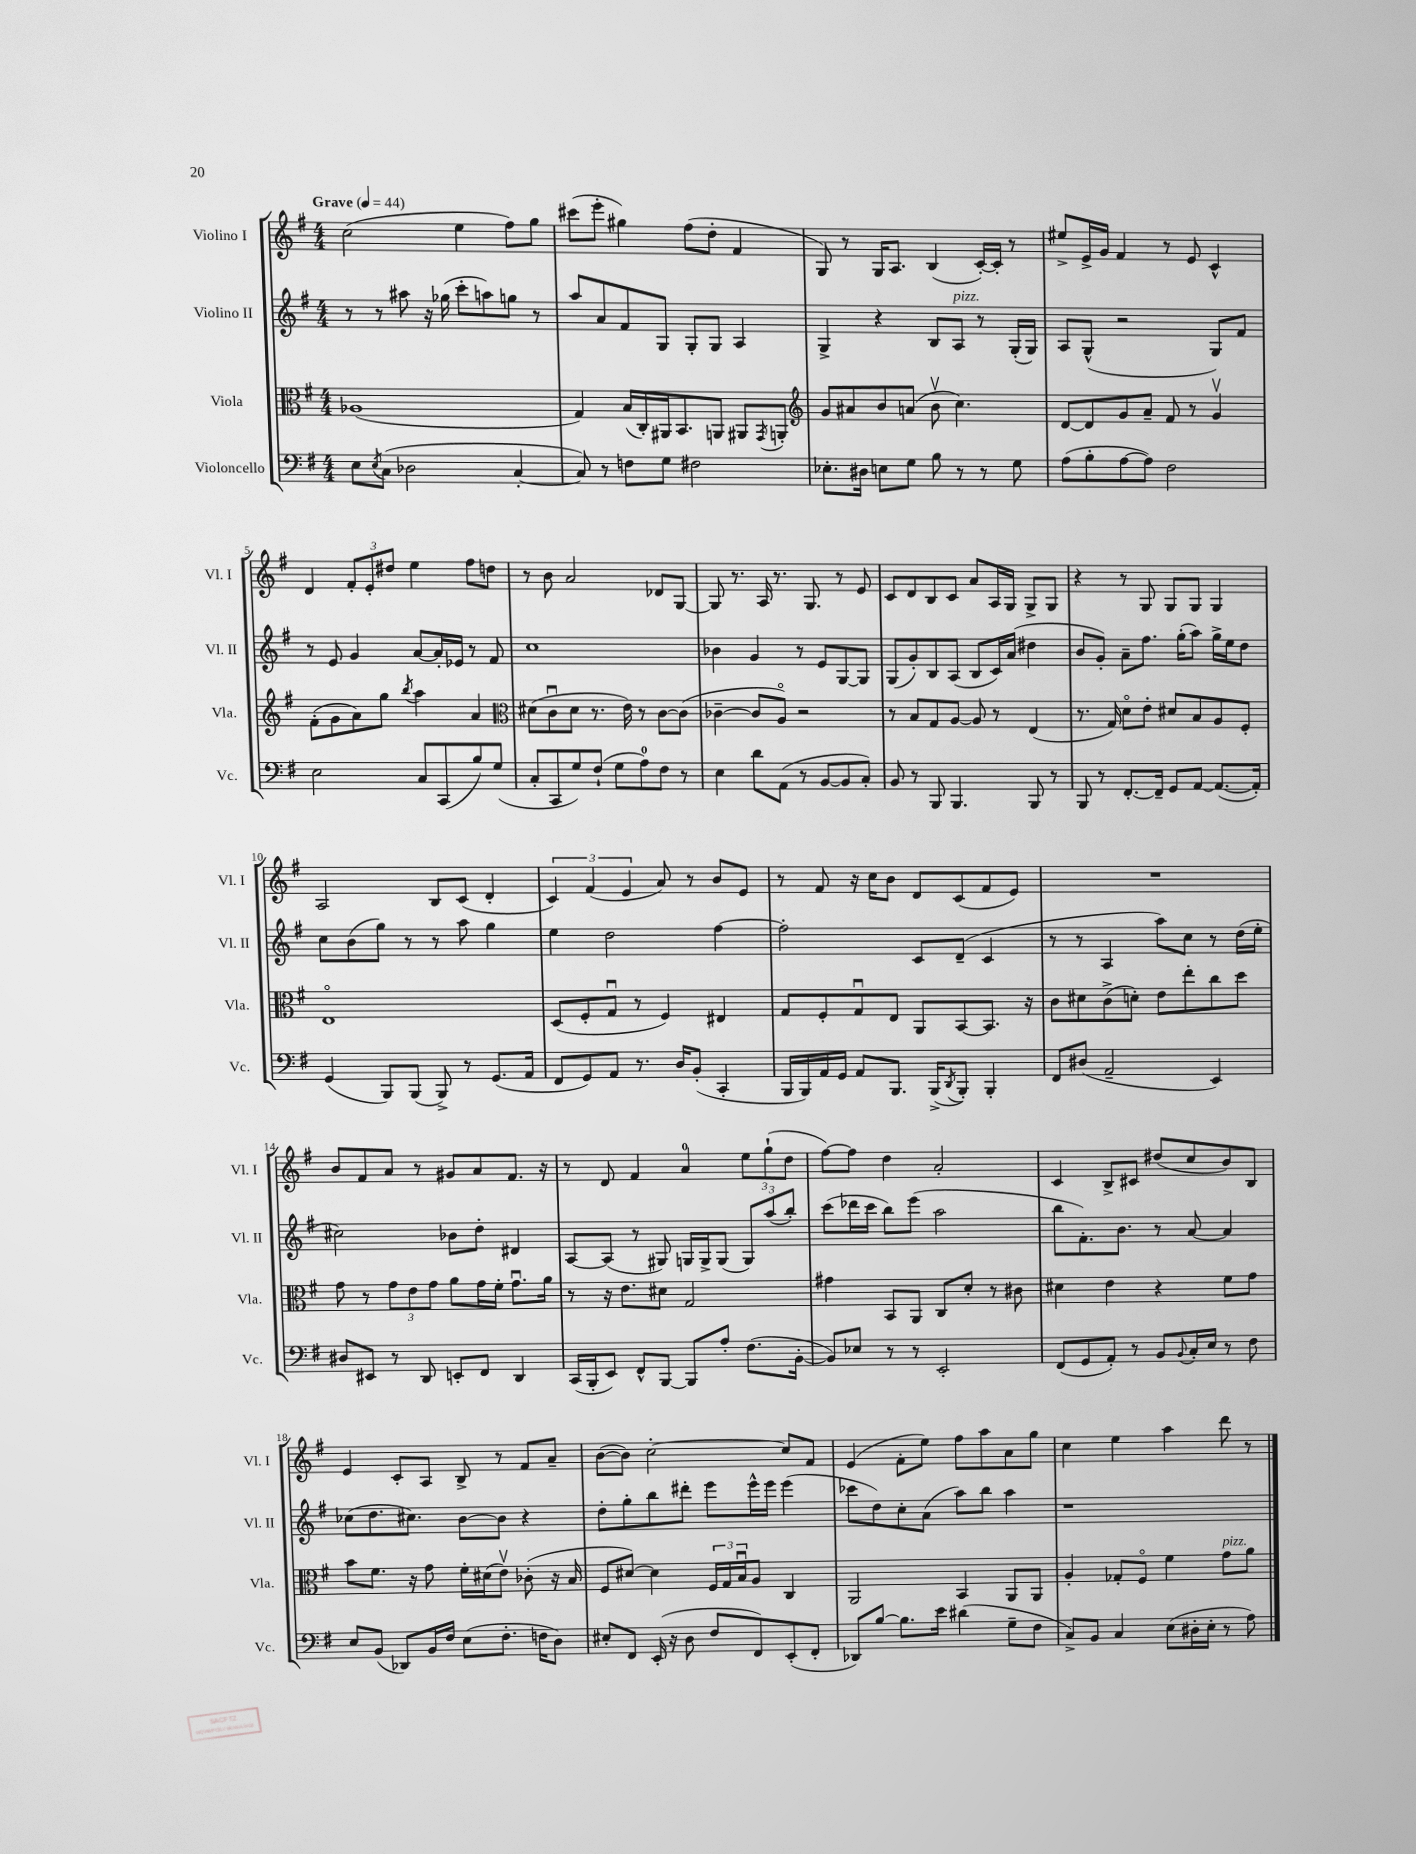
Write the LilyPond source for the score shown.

<<
\new StaffGroup <<
\new Staff = "s0" \with { instrumentName = "Violino I" shortInstrumentName = "Vl. I" } {
    \clef treble \key g \major \numericTimeSignature \time 4/4 \tempo "Grave" 4 = 44
    c''2( e''4 fis''8) g''8 |
    cis'''8( e'''8-. gis''4) fis''8( d''8-. fis'4 |
    g8) r8 g16 a8. b4( c'16~-.) c'16-. r8 |
    eis''8-> e'16-> g'16 fis'4 r8 e'8 c'4-^ |
    d'4 \tuplet 3/2 { fis'8-. e'8-. dis''8 } e''4 fis''8 d''8 |
    r8 b'8 a'2 des'8 g8~ |
    g8 r8. a16 r8. g8. r8 e'8 |
    c'8 d'8 b8 c'8 a'8 a16 g16 g8-> g8 |
    r4 r8 g8 g8 g8 g4 |
    a2 b8 c'8( d'4-. |
    \tuplet 3/2 { c'4) fis'4( e'4 } a'8) r8 b'8 e'8 |
    r8 fis'8 r16 c''16 b'8 d'8 c'8( fis'8 e'8) |
    R1 |
    b'8 fis'8 a'8 r8 gis'8 a'8 fis'8. r16 |
    r8 d'8 fis'4 a'4-0 \tuplet 3/2 { e''8 g''8-!( d''8 } |
    fis''8~) fis''8 d''4 a'2-. |
    c'4 b8-> cis'8 dis''8( c''8 b'8) b8 |
    e'4 c'8-. a8 b8-> r8 fis'8 a'8-- |
    b'8~( b'8) c''2~-. c''8 fis'8 |
    e'4( fis'8-. e''8) fis''8 a''8 a'8 g''8 |
    c''4 e''4 a''4 d'''8 r8 \bar "|." |
}
\new Staff = "s1" \with { instrumentName = "Violino II" shortInstrumentName = "Vl. II" } {
    \clef treble \key g \major \numericTimeSignature \time 4/4
    r8 r8 ais''8 r16 ges''16( c'''8-. a''8) g''8 r8 |
    a''8 a'8 fis'8 g8 g8-. g8 a4 |
    g4-> r4 b8 a8^\markup { \italic "pizz." } r8 g16-.( g16) |
    a8 g8-^( r2 g8) fis'8 |
    r8 e'8 g'4 a'8~ a'16-. ees'16 r8 fis'8 |
    c''1 |
    bes'4 g'4 r8 e'8 g8~ g8 |
    g8( g'8-.) b8 a8( b8 c'16) a'16( dis''4 |
    b'8 g'8-.) a'8-- fis''8. g''16-.( a''8) g''16-> e''16 d''8 |
    c''8 b'8( g''8) r8 r8 a''8 g''4 |
    e''4 d''2 fis''4~ |
    fis''2-. c'8 d'8--( c'4 |
    r8 r8 a4 a''8) c''8 r8 d''16( e''16-. |
    cis''2) bes'8 d''8-. dis'4 |
    a8~ a8( r8 gis8) g16 g16-> g8( \tuplet 3/2 { g8) a''8( b''8-.) } |
    c'''8( des'''16 c'''16 b''8) e'''8( a''2 |
    b''8 fis'8.-.) b'8. r8 a'8~ a'4 |
    ces''8( d''8. cis''8.) b'8~ b'8 r4 |
    d''8-. g''8-. b''8 dis'''8-. e'''8 e'''16-^ e'''16 e'''4( |
    ces'''8 d''8) c''8-. a'8( a''8) b''8 a''4 |
    r1 \bar "|." |
}
\new Staff = "s2" \with { instrumentName = "Viola" shortInstrumentName = "Vla." } {
    \clef alto \key g \major \numericTimeSignature \time 4/4
    aes1( |
    g4) b16( c16-.) ais,16 b,8. a,8 ais,8 \acciaccatura { g,8 } a,8-. |
    \clef treble g'8 ais'8 b'8 a'8( b'8\upbow c''4.) |
    d'8~ d'8 g'8 a'8-- fis'8 r8 g'4\upbow |
    fis'8-.( g'8 a'8) g''8 \acciaccatura { b''8 } a''4 a'4 |
    \clef alto dis'8( c'8\downbow dis'8 r8. e'16) r8 c'8~ c'8( |
    ces'4~-- ces'8 a8\flageolet) r2 |
    r8 b8 g8 a8~ a8 r8 e4( |
    r8. g16) d'8\flageolet e'8-. dis'8 b8 a8 fis8-. |
    e1\flageolet |
    d8( fis8-. g8\downbow r8 fis4) eis4 |
    g8 fis8-. g8\downbow e8 a,8 b,8~ b,8. r16 |
    c'8 dis'8 c'8->( d'8-.) e'8 e''8-. c''8 d''8 |
    g'8 r8 \tuplet 3/2 { g'8 e'8 g'8 } a'8 g'16 fis'16-. g'8.\downbow a'16 |
    r8 r16 e'8. dis'8 g2 |
    gis'4 b,8 a,8 c8 d'8-. r8 cis'8 |
    dis'4 e'4 r4 fis'8 g'8 |
    b'8 fis'8. r16 g'8 fis'16-. dis'16( e'8\upbow) ces'8-.( r16 b16 |
    fis8 dis'8~) dis'4 \tuplet 3/2 { fis16 g16 b16\downbow } a8 c4 |
    a,2 b,4 a,8 a,8 |
    a4-. ges8-. fis8\flageolet fis'4 g'8^\markup { \italic "pizz." } a'8 \bar "|." |
}
\new Staff = "s3" \with { instrumentName = "Violoncello" shortInstrumentName = "Vc." } {
    \clef bass \key g \major \numericTimeSignature \time 4/4
    e8 \acciaccatura { e8 } c8( des2 c4~-. |
    c8) r8 f8 g8 fis2 |
    ees8.-. dis16 e8 g8 b8 r8 r8 g8 |
    a8( b8-. a8~ a8) fis2 |
    e2 c8 c,8( b8) g8( |
    c8-. c,8 g8) fis8-!( g8 a8-0) fis8 r8 |
    e4 d'8 a,8( r8 b,8~ b,8 c8-.) |
    b,8 r8 b,,8 b,,4. b,,8 r8 |
    b,,8 r8 fis,8.~-. fis,16-- g,8 a,8~ a,8.~( a,16-.) |
    g,4( b,,8) b,,8( b,,8->) r8 g,8.( a,16 |
    fis,8 g,8) a,8 r8. d16 b,8-.( c,4-. |
    b,,16 b,,16) a,16 g,16 a,8 b,,8. b,,16->( \acciaccatura { d,8 } b,,8-.) b,,4-. |
    fis,8 dis8( a,2-- e,4) |
    dis8 eis,8 r8 d,8 e,8-. fis,8 d,4 |
    c,16( b,,16-. e,8) fis,8-^ b,,8~ b,,8 a8-. fis8.( b,16~-. |
    b,8) ees8 r8 r8 e,2-. |
    fis,8( g,8 a,8-.) r8 b,8 \appoggiatura { b,8 } c16-. e16 r8 fis8 |
    e8 b,8( des,8) b,16 fis16 e8( fis8.-. f16 d8) |
    eis8-. fis,8 e,16-.( r16 d8 fis8 fis,8) e,8-.( fis,8-. |
    des,8) b8~ b8. e'16 dis'4( g8-- fis8 |
    c8->) b,8 c4 e8( dis16-. e16-. r8 a8) \bar "|." |
}
>>
>>
